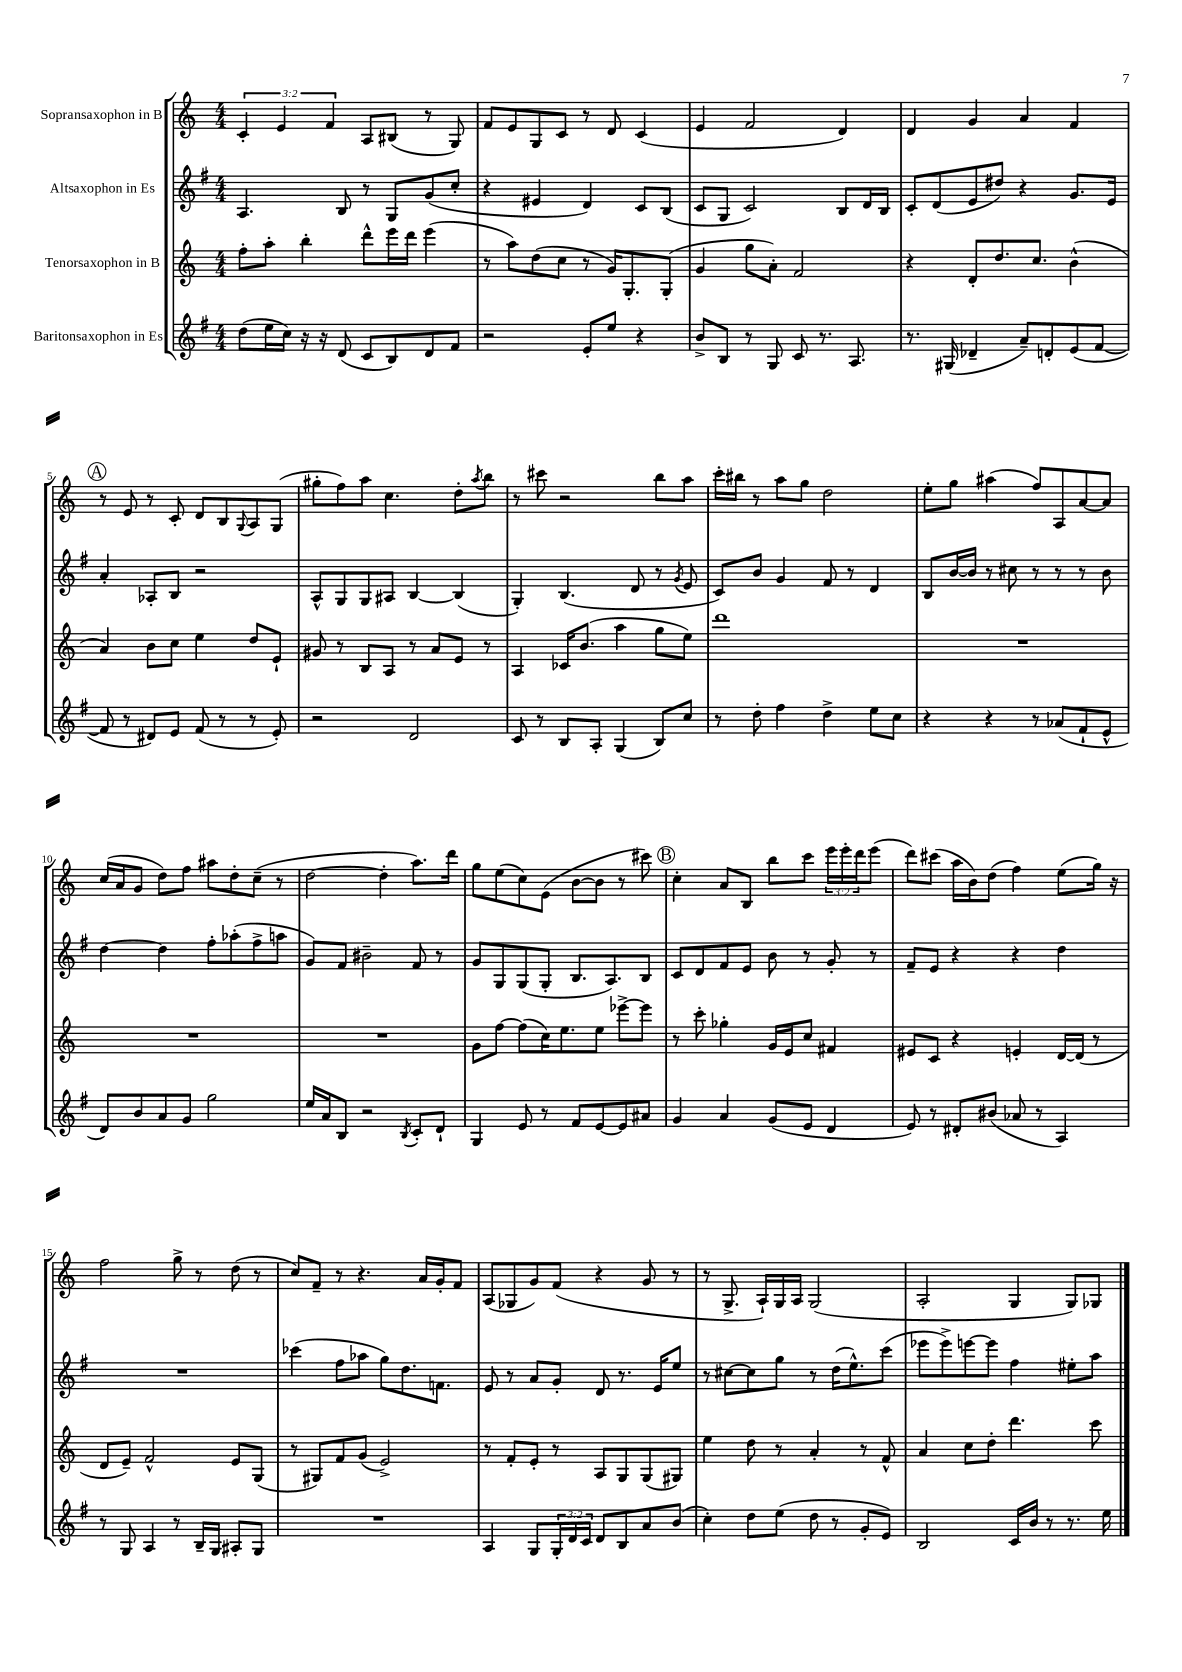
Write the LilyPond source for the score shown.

<<
\new StaffGroup <<
\new Staff = "s0" \with { instrumentName = "Sopransaxophon in B" } {
    \clef treble \key c \major \numericTimeSignature \time 4/4 \override Staff.TupletNumber.text = #tuplet-number::calc-fraction-text
    \tuplet 3/2 { c'4-. e'4 f'4 } a8 bis8( r8 g8) |
    f'8 e'8 g8 c'8 r8 d'8 c'4( |
    e'4 f'2 d'4) |
    d'4 g'4 a'4 f'4 |
    \mark \markup { \circle "A" } r8 e'8 r8 c'8-. d'8 b8 \appoggiatura { g8 } a8 g8( |
    gis''8-. f''8) a''8 c''4. d''8-. \acciaccatura { a''8 } b''8 |
    r8 cis'''8 r2 b''8 a''8 |
    c'''16-. bis''16 r8 a''8 g''8 d''2 |
    e''8-. g''8 ais''4( f''8) a8 a'8~ a'8 |
    c''16( a'16 g'8 d''8) f''8 ais''8 d''8-. c''8--( r8 |
    d''2~ d''4-. a''8.) d'''16 |
    g''8 e''8( c''8) e'8( b'8~ b'8 r8 cis'''8) |
    \mark \markup { \circle "B" } c''4-. a'8 b8 b''8 c'''8 \tuplet 3/2 { e'''16 e'''16-. d'''16 } e'''8( |
    d'''8) cis'''8( a''16 b'16) d''8( f''4) e''8( g''16) r16 |
    f''2 g''8-> r8 d''8( r8 |
    c''8) f'8-- r8 r4. a'16 g'16-. f'8 |
    a8( ges8 g'8) f'8( r4 g'8 r8 |
    r8 g8.-> a16-!) g16 a16 g2( |
    a2-. g4 g8) ges8 \bar "|." |
}
\new Staff = "s1" \with { instrumentName = "Altsaxophon in Es" } {
    \clef treble \key g \major \numericTimeSignature \time 4/4
    a4. b8 r8 g8 g'8( c''8-. |
    r4 eis'4 d'4) c'8 b8( |
    c'8 g8 c'2) b8 d'16 b16 |
    c'8-. d'8( e'8 dis''8) r4 g'8. e'16 |
    \mark \markup { \circle "A" } a'4-. aes8-. b8 r2 |
    a8-^ g8 g8 ais8 b4~ b4( |
    g4-.) b4.( d'8 r8 \acciaccatura { g'8 } e'8 |
    c'8) b'8 g'4 fis'8 r8 d'4 |
    b8 b'16~ b'16 r8 cis''8 r8 r8 r8 b'8 |
    d''4~ d''4 fis''8-. aes''8-.( fis''8-> a''8 |
    g'8) fis'8 bis'2-- fis'8 r8 |
    g'8 g8 g8( g8-. b8. a8.) b8 |
    \mark \markup { \circle "B" } c'8 d'8 fis'8 e'8 b'8 r8 g'8-. r8 |
    fis'8-- e'8 r4 r4 d''4 |
    R1 |
    ces'''4( fis''8 aes''8 g''8) d''8. f'8. |
    e'8 r8 a'8 g'8-. d'8 r8. e'16 e''8 |
    r8 cis''8~ cis''8 g''8 r8 d''16( e''8.-^) c'''8( |
    ees'''8 ees'''8->) e'''8~ e'''8 fis''4 eis''8-. a''8 \bar "|." |
}
\new Staff = "s2" \with { instrumentName = "Tenorsaxophon in B" } {
    \clef treble \key c \major \numericTimeSignature \time 4/4
    f''8-. a''8-. b''4-. d'''8-^ e'''16 d'''16 e'''4( |
    r8 a''8) d''8( c''8 r8 g'16) g8.-. g8-.( |
    g'4 g''8 a'8-.) f'2 |
    r4 d'8-. d''8. c''8. b'4-^( |
    \mark \markup { \circle "A" } a'4) b'8 c''8 e''4 d''8 e'8-! |
    gis'8 r8 b8 a8 r8 a'8 e'8 r8 |
    a4 ces'16 b'8.( a''4 g''8 e''8) |
    d'''1 |
    R1 |
    R1 |
    R1 |
    g'8 f''8~ f''8( c''16) e''8. e''8 ees'''8~-> ees'''8 |
    \mark \markup { \circle "B" } r8 c'''8-. ges''4-. g'16 e'16 c''8 fis'4 |
    eis'8 c'8 r4 e'4-. d'16~ d'16( r8 |
    d'8 e'8--) f'2-^ e'8 g8( |
    r8 gis8) f'8 g'8( e'2->) |
    r8 f'8-. e'8-. r8 a8 g8 g8( gis8) |
    e''4 d''8 r8 a'4-. r8 f'8-^ |
    a'4 c''8 d''8-. d'''4. c'''8 \bar "|." |
}
\new Staff = "s3" \with { instrumentName = "Baritonsaxophon in Es" } {
    \clef treble \key g \major \numericTimeSignature \time 4/4 \override Staff.TupletNumber.text = #tuplet-number::calc-fraction-text
    d''8( e''16 c''16) r16 r16 d'8( c'8 b8) d'8 fis'8 |
    r2 e'8-. e''8 r4 |
    b'8-> b8 r8 g8 c'8 r8. a8. |
    r8. gis16( des'4-- a'8--) d'8-. e'8( fis'8~ |
    \mark \markup { \circle "A" } fis'8 r8 dis'8) e'8 fis'8( r8 r8 e'8-.) |
    r2 d'2 |
    c'8 r8 b8 a8-. g4( b8) c''8 |
    r8 d''8-. fis''4 d''4-> e''8 c''8 |
    r4 r4 r8 aes'8( fis'8-! e'8-^ |
    d'8) b'8 a'8 g'8 g''2 |
    e''16 a'16 b8 r2 \acciaccatura { b8 } c'8-. d'8-! |
    g4 e'8 r8 fis'8 e'8~ e'8 ais'8 |
    \mark \markup { \circle "B" } g'4 a'4 g'8( e'8 d'4 |
    e'8) r8 dis'8-. bis'8( aes'8 r8 a4) |
    r8 g8 a4 r8 b16-- g16 ais8-. g8 |
    R1 |
    a4 g8 \tuplet 3/2 { g16-. d'16 c'16 } d'8 b8 a'8 b'8( |
    c''4-.) d''8 e''8( d''8 r8 g'8-. e'8) |
    b2 c'16 b'16 r8 r8. e''16 \bar "|." |
}
>>
>>
